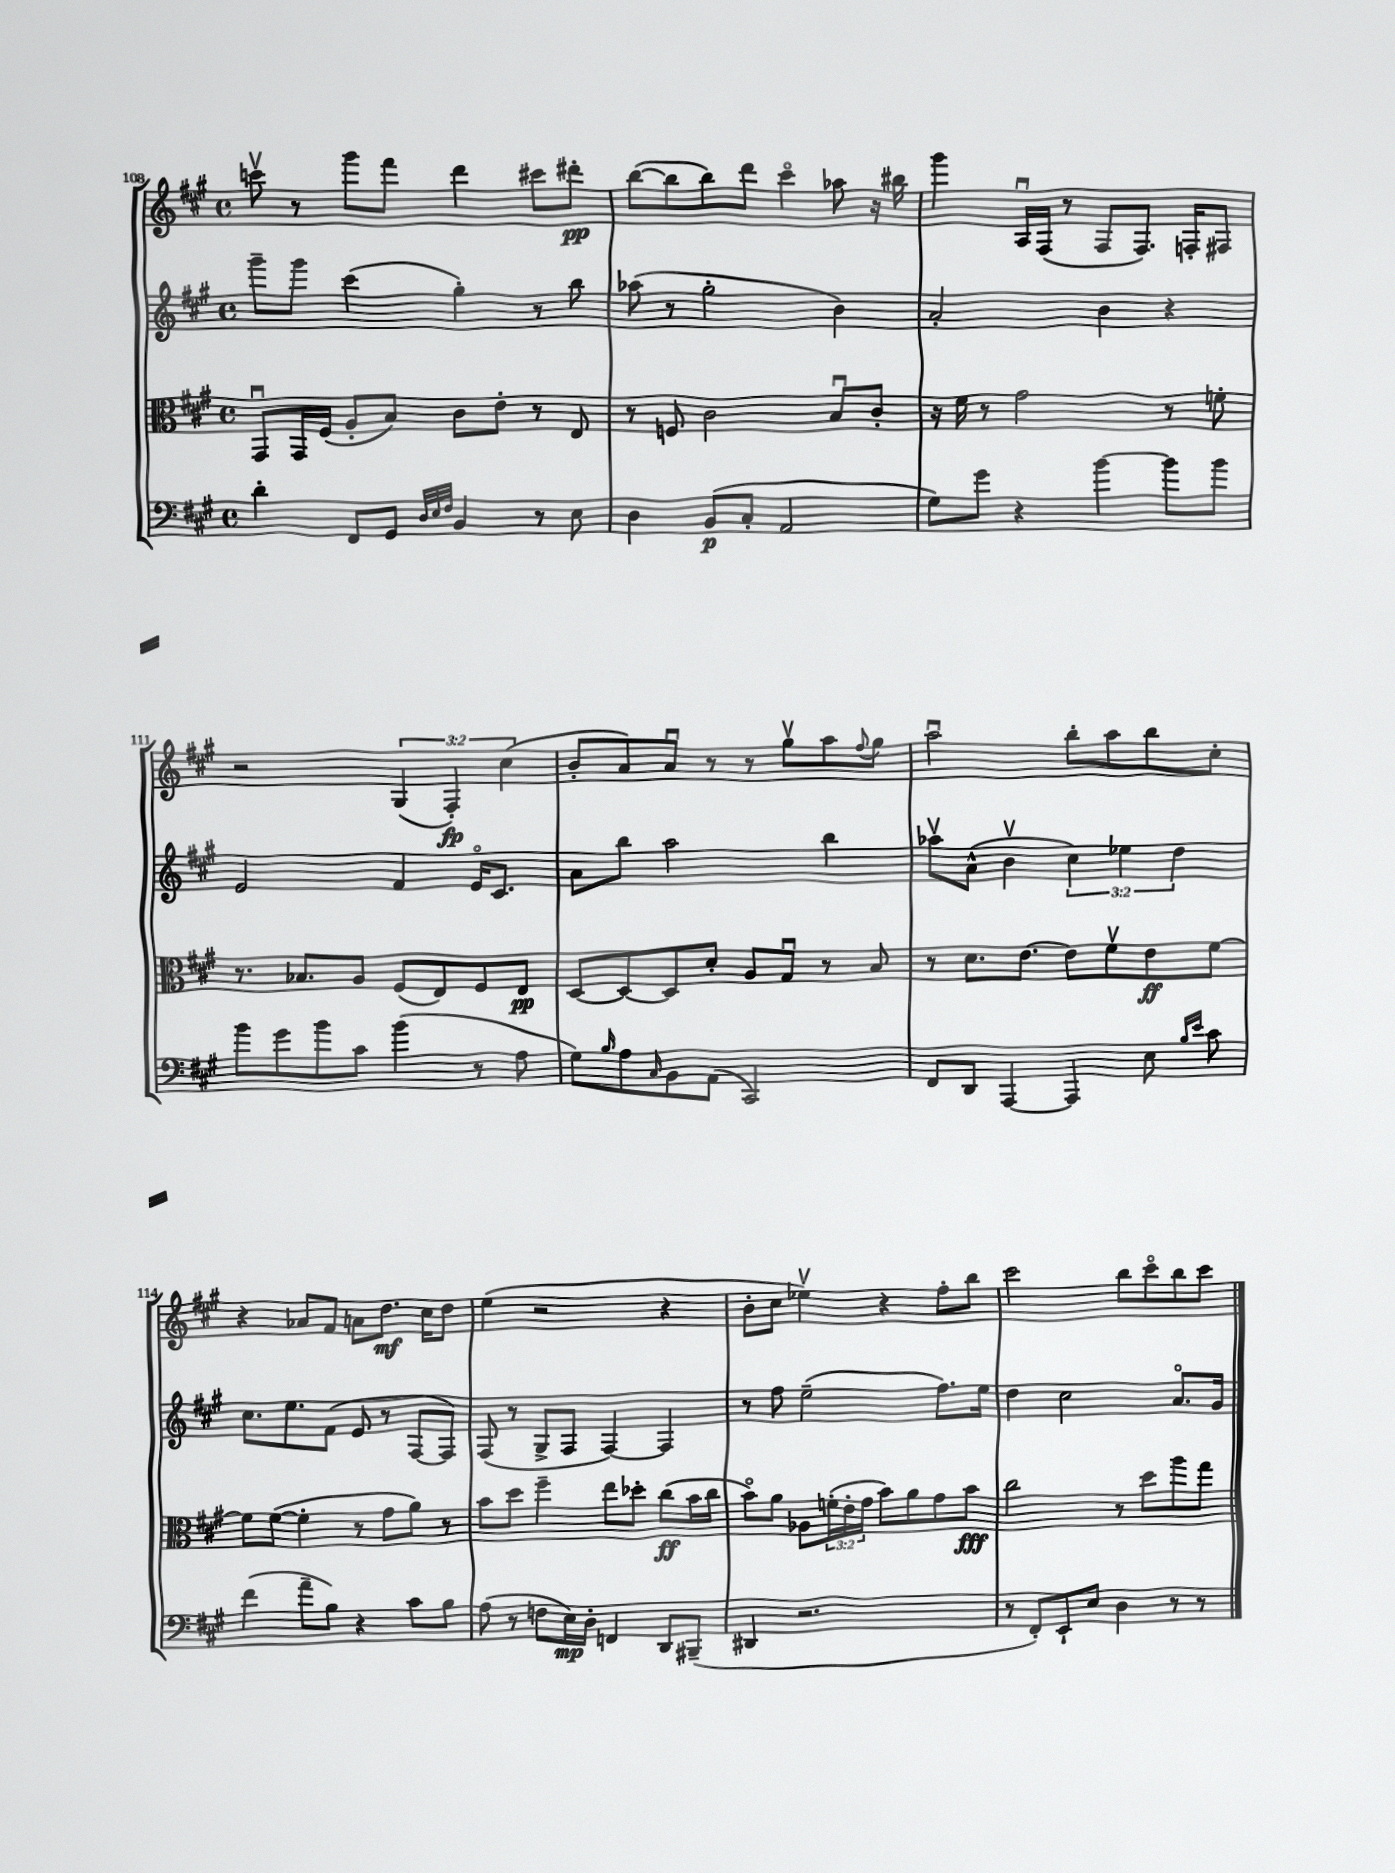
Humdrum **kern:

**kern	**kern	**kern	**kern
*staff4	*staff3	*staff2	*staff1
*clefF4	*clefC3	*clefG2	*clefG2
*k[f#c#g#]	*k[f#c#g#]	*k[f#c#g#]	*k[f#c#g#]
*M4/4	*M4/4	*M4/4	*M4/4
*met(c)	*met(c)	*met(c)	*met(c)
4d'	8GG#u	8ggg#~	8cccv
.	16GG#	8ggg#	8r
.	(16F#	.	.
8FF#	8A'	(4ccc#	8ggg#
8GG#	8B)	.	8fff#
32qqD	.	.	.
32qqE	.	.	.
32qqF#	.	.	.
4BB	8c#	4gg#')	4ddd
.	8e'	.	.
8r	8r	8r	8ccc#
8E	8E	8bb	8ddd#'
=	=	=	=
4D	8r	(8aa-	([8bb
.	8F	8r	8bb]
(8BB	2c#	2gg#'	8bb)
8C#'	.	.	8ddd
2AA	.	.	4ccc#o
.	8Bu	4b)	8aa-
.	8c#'	.	16r
.	.	.	16bb#
=	=	=	=
8G#)	16r	2a'	4ggg#
.	16f#	.	.
8g#	8r	.	.
4r	2g#	.	16Au
.	.	.	(16F#
.	.	.	8r
[4b	.	4b	8F#
.	.	.	8.F#)
8b]	8r	4r	.
.	.	.	16F'
8b	8f'	.	8F#
=	=	=	=
8b	8.r	2e	2r
8g#	.	.	.
.	8.B-	.	.
8b	.	.	.
8c#	8A	.	.
(4b	(8F#	4f#	(6G#
.	8E)	.	.
.	.	.	6F#')
8r	8F#	16eo	.
.	.	8.c#	.
.	.	.	(6cc#
8A	8E	.	.
=	=	=	=
8G#)	[8D	8a	8b'
16qqB	.	.	.
8A	8D_	8bb	8a)
16qqC#	.	.	.
8BB	8D]	2aa	8au
(8AA	8d'	.	8r
2CC#)	8A	.	8r
.	8G#u	.	8gg#v
.	8r	4bb	8aa
.	.	.	8qqff#
.	8B	.	8gg#
=	=	=	=
8FF#	8r	8aa-v	2aau
8DD	8.d	(8a^^	.
[4AAA	.	4bv	.
.	[8.e	.	.
4AAA]	8e]	6cc#)	8bb'
.	8f#v	.	8aa
.	.	6ee-	.
8E	8e	.	8bb
.	.	6dd	.
16qqB	.	.	.
16qqe	.	.	.
8c#	[8f#	.	8cc#'
=	=	=	=
(4f#	8f#]	8.cc#	4r
.	([8f#	.	.
.	.	8.ee	.
8a~	4f#']	.	8a-
8B)	.	(8f#	8f#
4r	8r	8e	8a
.	8g#	8r	8.dd
8c#	8a)	[8F#	.
.	.	.	16cc#
8B	8r	8F#])	8dd
=	=	=	=
(8A	8b	(8F#	(4ee
8r	8dd	8r	.
8F	4ff#~	8G#^	2r
16E)	.	8F#	.
16D'	.	.	.
4FF	8ee	[4F#)	.
.	8dd-'	.	.
8DD	(8cc#	4F#]	4r
(8BBB#~	16b	.	.
.	16cc#	.	.
=	=	=	=
4DD#	8bo)	8r	8b'
.	8a	8ff#	8cc#
2.r	8A-	(2ee~	4ee-v)
.	(24f'	.	.
.	24e'	.	.
.	24g#	.	.
.	8b)	.	4r
.	8a	.	.
.	8g#	8.ff#)	8ff#'
.	8b	.	8bb
.	.	16ee	.
=	=	=	=
8r	2cc#	4dd	2ccc#
8FF#')	.	.	.
8EE`	.	2cc#	.
8E	.	.	.
4D	8r	.	8bb
.	8dd	.	8ccc#o
8r	8aa	8.ao	8bb
8r	8gg#	.	8ccc#
.	.	16g#	.
==	==	==	==
*-	*-	*-	*-
